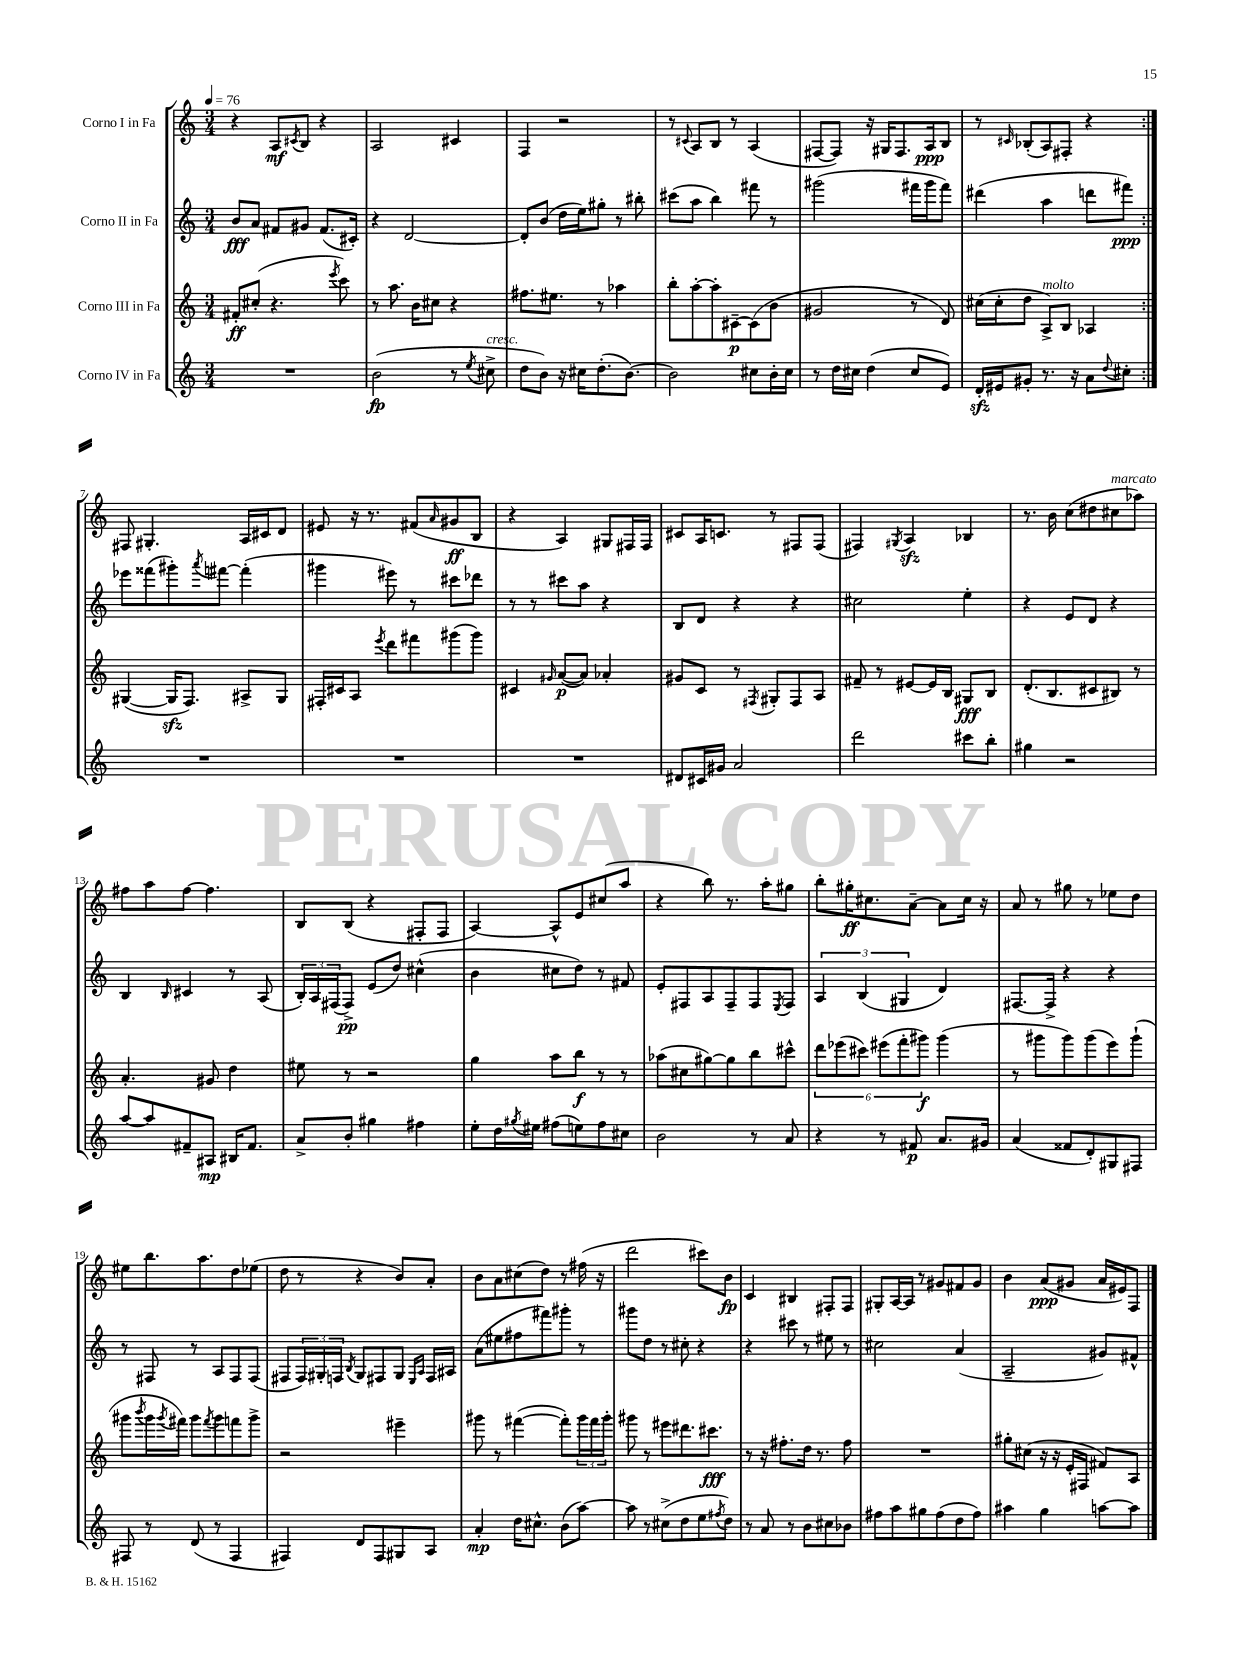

**kern	**dynam	**kern	**dynam	**kern	**dynam	**kern	**dynam
*part4	*part4	*part3	*part3	*part2	*part2	*part1	*part1
*staff4	*staff4	*staff3	*staff3	*staff2	*staff2	*staff1	*staff1
*I"Corno IV in Fa	*	*I"Corno III in Fa	*	*I"Corno II in Fa	*	*I"Corno I in Fa	*
*clefG2	*	*clefG2	*	*clefG2	*	*clefG2	*
*k[]	*	*k[]	*	*k[]	*	*k[]	*
*M3/4	*	*M3/4	*	*M3/4	*	*M3/4	*
*MM76	*	*MM76	*	*MM76	*	*MM76	*
=1	=1	=1	=1	=1	=1	=1	=1
2.r	.	8f#X'/L	ff	8b/L	fff	4r	.
.	.	(8cc#X'/J	.	8a/J	.	.	.
.	.	4.r	.	8f#X/L	.	8A/L	mf
.	.	.	.	.	.	8qc#X/	.
.	.	.	.	8g#X/J	.	8B/J	.
.	.	.	.	(8.f#/L	.	4r	.
.	.	8qeee/	.	.	.	.	.
.	.	8ccc\)	.	.	.	.	.
.	.	.	.	16c#X'/Jk)	.	.	.
=2	=2	=2	=2	=2	=2	=2	=2
(2b\	fp	8r	.	4r	.	2A/	.
.	.	8.aa\	.	.	.	.	.
.	.	.	.	[2d/	.	.	.
.	.	16b\KL	.	.	.	.	.
.	.	8cc#X\J	.	.	.	.	.
8r	.	4r	.	.	.	4c#X/	.
8qee/	.	.	.	.	.	.	.
!LO:TX:a:i:t=cresc.	!	!	!	!	!	!	!
8cc#X^\	.	.	.	.	.	.	.
=3	=3	=3	=3	=3	=3	=3	=3
8dd\L	.	8.ff#X\L	.	8d'/L]	.	4F/	.
8b\J)	.	.	.	(8b/J	.	.	.
.	.	8.ee#X\J	.	.	.	.	.
16r	.	.	.	16dd\LL	.	2r	.
16cc#X\KL	.	.	.	16ee\J)	.	.	.
(8.dd'\	.	8r	.	8gg#X'\J	.	.	.
.	.	4aa-X\	.	8r	.	.	.
[8.b\J)	.	.	.	.	.	.	.
.	.	.	.	8bb#X'\	.	.	.
=4	=4	=4	=4	=4	=4	=4	=4
2b\]	.	8bb'\L	.	(8ccc#X\L	.	8r	.
.	.	.	.	.	.	8qqc#X/	.
.	.	[8aa'\	.	8aa\J	.	8A/L	.
.	.	8aa'\]	.	4bb\)	.	8B/J	.
.	.	[8c#X~\	p	.	.	8r	.
8cc#X\L	.	(8c#\]	.	8fff#X\	.	(4A/	.
16b'\L	.	8b\J	.	8r	.	.	.
16cc#\JJ	.	.	.	.	.	.	.
=5	=5	=5	=5	=5	=5	=5	=5
8r	.	2g#X/	.	(2ggg#X\	.	[8F#X/L	.
16dd\LL	.	.	.	.	.	8F#/J])	.
16cc#X\JJ	.	.	.	.	.	.	.
(4dd\	.	.	.	.	.	16r	.
.	.	.	.	.	.	16G#X/KL	.
.	.	.	.	.	.	8.F#/	.
8cc#/L	.	8r	.	16fff#X\LL	.	.	.
.	.	.	.	16ggg#\J	.	16A/k	ppp
8e/J)	.	8d/)	.	8fff#\J)	.	8B/J	.
=6	=6	=6	=6	=6	=6	=6	=6
16dzz'/LL	.	(16cc#X\LL	.	(4ddd#X\	.	8r	.
16e#X/J	.	16cc#'\J	.	.	.	.	.
.	.	.	.	.	.	16qqc#X/	.
8g#X'/J	.	8dd\J	.	.	.	(8B-X'/L	.
!	!	!LO:TX:a:i:t=molto	!	!	!	!	!
8.r	.	8A^/L)	.	4aa\	.	8A/)	.
.	.	8B/J	.	.	.	8F#X'/J	.
16r	.	.	.	.	.	.	.
8a\L	.	4A-X/	.	8dddn\L	.	4r	.
8qqdd/	.	.	.	.	.	.	.
8cc#X'\J	.	.	.	8fff#X\J)	ppp	.	.
!!LO:LB:g=z
=7:|!	=7:|!	=7:|!	=7:|!	=7:|!	=7:|!	=7:|!	=7:|!
2.r	.	([4G#X/	.	8eee-X\L	.	8F#X/	.
.	.	.	.	(8fff##X\	.	4.G#X'/	.
.	.	16G#zz/KL]	.	8ggg#X'\)	.	.	.
.	.	8.F/J)	.	.	.	.	.
.	.	.	.	8qaaa/	.	.	.
.	.	.	.	[8fff#X\J	.	.	.
.	.	8A#X^/L	.	(4fff#'\]	.	16A/LL	.
.	.	.	.	.	.	16c#X/J	.
.	.	8G#/J	.	.	.	8d/J	.
=8	=8	=8	=8	=8	=8	=8	=8
2.r	.	16F#X'/LL	.	4ggg#X\	.	8e#X/	.
.	.	16c#X/J	.	.	.	.	.
.	.	8A/J	.	.	.	16r	.
.	.	.	.	.	.	8.r	.
.	.	8qeee/	.	.	.	.	.
.	.	8ddd\L	.	8eee#X\)	.	.	.
.	.	8fff#X\	.	8r	.	(8f#X/L	.
.	.	.	.	.	.	16qqa/	.
.	.	(8ggg#X\	.	8ccc#X\L	.	8g#X/	ff
.	.	8ggg#\J)	.	8ddd-X\J	.	8B/J	.
=9	=9	=9	=9	=9	=9	=9	=9
2.r	.	4c#X/	.	8r	.	4r	.
.	.	.	.	8r	.	.	.
.	.	16qqg#X/	.	.	.	.	.
.	.	([8a/L	p	8ccc#X\L	.	4A/)	.
.	.	8a/J])	.	8aa\J	.	.	.
.	.	4a-X'/	.	4r	.	8G#X/L	.
.	.	.	.	.	.	16F#X/L	.
.	.	.	.	.	.	16F#/JJ	.
=10	=10	=10	=10	=10	=10	=10	=10
8d#X/L	.	8g#X/L	.	8B/L	.	8c#X/L	.
16c#X/L	.	8c/J	.	8d/J	.	16A/K	.
16g#X/JJ	.	.	.	.	.	8.cn/J	.
2a/	.	8r	.	4r	.	.	.
.	.	8qF#X/	.	.	.	.	.
.	.	8G#X'/L	.	.	.	8r	.
.	.	8F#/	.	4r	.	8F#X/L	.
.	.	8A/J	.	.	.	(8F#/J	.
=11	=11	=11	=11	=11	=11	=11	=11
2ddd\	.	8f#X~/	.	2cc#X\	.	4F#X/)	.
.	.	8r	.	.	.	.	.
.	.	.	.	.	.	8qG#X/	.
.	.	[8e#X/L	.	.	.	4Azz/	.
.	.	16e#/L]	.	.	.	.	.
.	.	16B/JJ	.	.	.	.	.
8ccc#X\L	.	8G#X/L	fff	4ee'\	.	4B-X/	.
8bb'\J	.	8B/J	.	.	.	.	.
=12	=12	=12	=12	=12	=12	=12	=12
4gg#X\	.	(8.d'/L	.	4r	.	8.r	.
.	.	8.B/	.	.	.	16b\	.
2r	.	.	.	8e/L	.	(8cc\L	.
.	.	8c#X/	.	8d/J	.	8dd#X\	.
!	!	!	!	!	!	!LO:TX:a:i:t=marcato	!
.	.	8B#X/J)	.	4r	.	8cc#X\	.
.	.	8r	.	.	.	8aa-X\J)	.
!!LO:LB:g=z
=13	=13	=13	=13	=13	=13	=13	=13
[8aa/L	.	4.a'/	.	4B/	.	8ff#X\L	.
8aa/]	.	.	.	.	.	8aa\	.
.	.	.	.	16qqB/	.	.	.
8f#X~/	.	.	.	4c#X/	.	[8ff#\J	.
8A#X/J	mp	8g#X/	.	.	.	4.ff#\]	.
16B#X/KL	.	4dd\	.	8r	.	.	.
8.f#/J	.	.	.	.	.	.	.
.	.	.	.	(8A/	.	.	.
=14	=14	=14	=14	=14	=14	=14	=14
8a^/L	.	8ee#X\	.	24B'/LL)	.	8B/L	.
.	.	.	.	24A/	.	.	.
.	.	.	.	(24F#X/J	.	.	.
8b'/J	.	8r	.	8F#^/J)	pp	(8B/J	.
4gg#X\	.	2r	.	(8e/L	.	4r	.
.	.	.	.	8dd/J)	.	.	.
4ff#X\	.	.	.	(4cc#X^^\	.	8F#X'/L	.
.	.	.	.	.	.	8F#/J	.
=15	=15	=15	=15	=15	=15	=15	=15
8ee'\L	.	4gg\	.	4b\	.	[4A/)	.
16dd\L	.	.	.	.	.	.	.
8qgg#X/	.	.	.	.	.	.	.
16ee#X\JJ	.	.	.	.	.	.	.
(8ff#X\L	.	8aa\L	.	8cc#X\L	.	8A^^/L]	.
8een\)	.	8bb\J	f	8dd\J)	.	8e/	.
8ff#\	.	8r	.	8r	.	(8cc#X/	.
8cc#X\J	.	8r	.	8f#X/	.	8aa/J	.
=16	=16	=16	=16	=16	=16	=16	=16
2b\	.	(8aa-X\L	.	8e'/L	.	4r	.
.	.	8cc#X\	.	8F#X/	.	.	.
.	.	[8gg#X\)	.	8A/	.	8bb\)	.
.	.	8gg#\]	.	8F#~/	.	8.r	.
8r	.	8bb\	.	8F#/	.	.	.
.	.	.	.	.	.	16aa'\KL	.
.	.	.	.	8qE/	.	.	.
8a/	.	8ccc#X^^\J	.	8F#/J	.	8gg#X\J	.
=17	=17	=17	=17	=17	=17	=17	=17
4r	.	12ddd\L	.	6A/	.	8bb'\L	.
.	.	(12eee-X\	.	.	.	.	.
.	.	.	.	.	.	16gg#X'\K	ff
.	.	12ccc#X\J)	.	(6B/	.	.	.
.	.	.	.	.	.	8.cc#X\	.
8r	.	(12eee#X\L	.	.	.	.	.
.	.	12fff'\	.	6G#X/	.	.	.
8f#X/	p	.	.	.	.	[8a~\J	.
.	.	12ggg#X\J)	f	.	.	.	.
8.a/L	.	(4ggg#\	.	4d/)	.	8a\L]	.
.	.	.	.	.	.	16cc#\Jk	.
16g#X/Jk	.	.	.	.	.	16r	.
=18	=18	=18	=18	=18	=18	=18	=18
(4a/	.	8r	.	[8.F#X/L	.	8a/	.
.	.	8ggg#X\L	.	.	.	8r	.
.	.	.	.	16F#^/Jk]	.	.	.
8f##X/L	.	8ggg#\)	.	4r	.	8gg#X\	.
8d'/)	.	(8ggg#\	.	.	.	8r	.
8G#X/	.	8eee\)	.	4r	.	8ee-X\L	.
8F#X/J	.	(8ggg#`\J	.	.	.	8dd\J	.
!!LO:LB:g=z
=19	=19	=19	=19	=19	=19	=19	=19
8F#X/	.	8ggg#X\L	.	8r	.	8ee#X\L	.
.	.	8qbbb/	.	.	.	.	.
8r	.	16ggg#\L	.	8F#X/	.	8.bb\	.
.	.	8qggg#/	.	.	.	.	.
.	.	16fff#X\JJ)	.	.	.	.	.
(8d/	.	8ggg#\L	.	8r	.	.	.
.	.	.	.	.	.	8.aa\	.
.	.	8qfff#/	.	.	.	.	.
8r	.	8ggg#\	.	8A/L	.	.	.
4F#/	.	8fffn\	.	8F#/	.	8dd\	.
.	.	8ggg#^\J	.	(8F#/J	.	(8ee-X\J	.
=20	=20	=20	=20	=20	=20	=20	=20
4F#X/)	.	2r	.	8F#X/L	.	8dd\	.
.	.	.	.	24F#/L)	.	8r	.
.	.	.	.	24G#X'/	.	.	.
.	.	.	.	24Fn/JJ	.	.	.
.	.	.	.	8qB/	.	.	.
8d/L	.	.	.	8G#/L	.	4r	.
8F#/	.	.	.	8F#X/	.	.	.
8G#X/	.	4eee#X~\	.	8G#/J	.	8b/L)	.
.	.	.	.	16qqE/LL	.	.	.
.	.	.	.	16qqA/JJ	.	.	.
8A/J	.	.	.	16F#/LL	.	8a'/J	.
.	.	.	.	16A#X/JJ	.	.	.
=21	=21	=21	=21	=21	=21	=21	=21
4a'/	mp	8ggg#X\	.	(8a\L	.	8b\L	.
.	.	8r	.	8ee#X\	.	8a\	.
16dd\KL	.	([4fff#X\	.	8ff#X\	.	(8cc#X\	.
8.cc#X^^\J	.	.	.	.	.	.	.
.	.	.	.	8fff#X\)	.	8dd\J)	.
(8b\L	.	8fff#'\L])	.	8ggg#X'\J	.	8r	.
[8aa\J)	.	24ggg#\L	.	8r	.	(16ff#X\	.
.	.	24fff#\	.	.	.	.	.
.	.	.	.	.	.	16r	.
.	.	24ggg#'\JJ	.	.	.	.	.
=22	=22	=22	=22	=22	=22	=22	=22
8aa\]	.	8ggg#X\	.	8ggg#X\L	.	2ddd\	.
8r	.	8r	.	8dd\J	.	.	.
(8cc#X^\L	.	8eee#X\L	.	8r	.	.	.
8dd\	.	8.ddd#X\	.	8cc#X'\	.	.	.
8ee\	.	.	.	4r	.	8ccc#X\L)	.
.	.	8.ccc#X\J	fff	.	.	.	.
8qff#X/	.	.	.	.	.	.	.
8dd\J)	.	.	.	.	.	8b\J	fp
=23	=23	=23	=23	=23	=23	=23	=23
8r	.	8r	.	4r	.	4c/	.
8a/	.	16r	.	.	.	.	.
.	.	8.ff#X'\L	.	.	.	.	.
8r	.	.	.	8ccc#X\	.	4B#X/	.
8b\L	.	16dd\Jk	.	8r	.	.	.
.	.	8.r	.	.	.	.	.
8cc#X\	.	.	.	8ee#X\	.	8F#X'/L	.
8b-X\J	.	8ff#\	.	8r	.	8F#/J	.
=24	=24	=24	=24	=24	=24	=24	=24
8ff#X\L	.	2.r	.	2cc#X\	.	8G#X'/L	.
8aa\	.	.	.	.	.	[16A/L	.
.	.	.	.	.	.	16A/JJ]	.
8gg#X\	.	.	.	.	.	8r	.
(8ff#\	.	.	.	.	.	8g#X/L	.
8dd\	.	.	.	(4a/	.	8f#X/	.
8ff#\J)	.	.	.	.	.	8g#/J	.
=25	=25	=25	=25	=25	=25	=25	=25
4aa#X\	.	8gg#X'\L	.	2A~/	.	4b\	.
.	.	(8cc#X\J	.	.	.	.	.
4gg\	.	16r	.	.	.	(8a/L	ppp
.	.	16r	.	.	.	.	.
.	.	16e'/LL	.	.	.	8g#X/J	.
.	.	16F#X/JJ	.	.	.	.	.
[8aan\L	.	8f#X/L)	.	8g#X/L)	.	16a/LL	.
.	.	.	.	.	.	16e#X/J)	.
8aa\J]	.	8A/J	.	8f#X^^/J	.	8F/J	.
==	==	==	==	==	==	==	==
*-	*-	*-	*-	*-	*-	*-	*-
